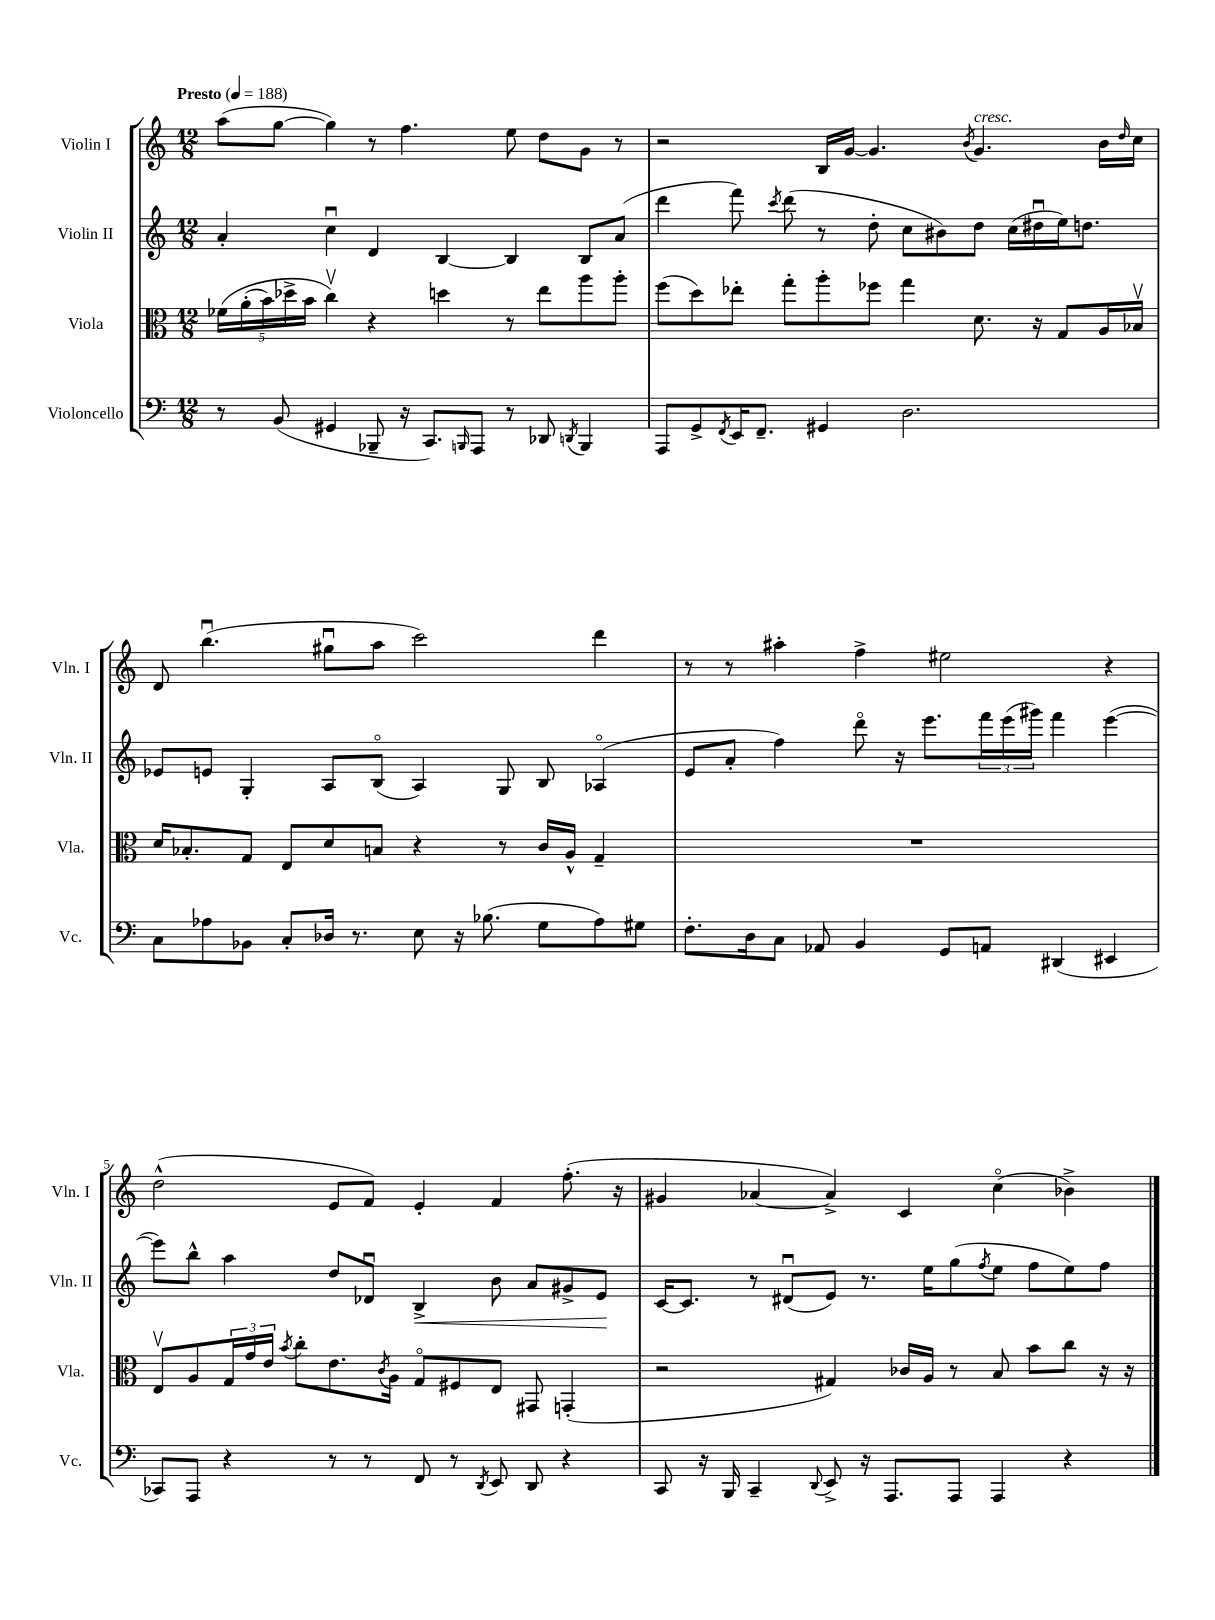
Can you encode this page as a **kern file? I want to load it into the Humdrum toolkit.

**kern	**kern	**kern	**dynam	**kern
*part4	*part3	*part2	*part2	*part1
*staff4	*staff3	*staff2	*staff2	*staff1
*I"Violoncello	*I"Viola	*I"Violin II	*	*I"Violin I
*I'Vc.	*I'Vla.	*I'Vln. II	*	*I'Vln. I
*clefF4	*clefC3	*clefG2	*	*clefG2
*k[]	*k[]	*k[]	*	*k[]
*M12/8	*M12/8	*M12/8	*	*M12/8
*MM188	*MM188	*MM188	*	*MM188
=1	=1	=1	=1	=1
!	!	!	!	!LO:TX:a:B:t=Presto
8r	(20f-X\LL	4a'/	.	(8aa\L
.	(20a'\	.	.	.
.	20b\)	.	.	.
(8BB/	.	.	.	[8gg\J
.	20dd-X^\	.	.	.
.	20b\JJ	.	.	.
4GG#X/	4ccv\)	4ccu\	.	4gg\])
8BBB-X~/	4r	4d/	.	8r
16r	.	.	.	4.ff\
8.CC/L)	.	.	.	.
.	4ddn\	[4B/	.	.
16qqBBBn/	.	.	.	.
8AAA/J	.	.	.	.
8r	8r	4B/]	.	8ee\
8DD-X/	8ee\L	.	.	8dd\L
8qDDn/	.	.	.	.
4BBB/	8aa\	8B/L	.	8g\J
.	8aa'\J	(8a/J	.	8r
=2	=2	=2	=2	=2
8AAA/L	(8ff\L	4ddd\	.	2r
8GG^/	8dd\)	.	.	.
8qFF/	.	.	.	.
16EE/K	8ee-X'\J	8fff\)	.	.
8.FF~/J	.	.	.	.
.	.	8qccc/	.	.
.	8gg'\L	(8ddd\	.	.
4GG#X/	8aa'\	8r	.	16B/LL
.	.	.	.	[16g/JJ
.	8ff-X\J	8dd'\	.	4.g/]
2.D\	4gg\	8cc\L	.	.
.	.	8b#X\)	.	.
.	.	.	.	8qb/
!	!	!	!	!LO:TX:a:i:t=cresc.
.	8.d\	8dd\J	.	4.g/
.	.	(16cc\LL	.	.
.	16r	16dd#Xu\	.	.
.	8G/L	16ee\J)	.	.
.	.	8.ddn\J	.	.
.	16A/L	.	.	16b\LL
.	.	.	.	16qqdd/
.	16B-Xv/JJ	.	.	16cc\JJ
!!LO:LB:g=z
=3	=3	=3	=3	=3
8C\L	16d/KL	8e-X/L	.	8d/
.	8.B-X'/	.	.	.
8A-X\	.	8en/J	.	(4.bbu\
8BB-X\J	8G/J	4G'/	.	.
8C'/L	8E/L	.	.	.
16D-X/Jk	8d/	8A/L	.	8gg#Xu\L
8.r	.	.	.	.
.	8Bn/J	(8B/J	.	8aa\J
8E\	4r	4A/)	.	2ccc\)
16r	.	.	.	.
(8.B-X\	.	.	.	.
.	8r	8G/	.	.
8G\L	16c/LL	8B/	.	.
.	16A^^/JJ	.	.	.
8A-\)	4G~/	(4A-X/	.	4ddd\
8G#X\J	.	.	.	.
=4	=4	=4	=4	=4
8.F'\L	1.r	8e/L	.	8r
.	.	8a'/J	.	8r
16D\k	.	.	.	.
8C\J	.	4ff\)	.	4aa#X'\
8AA-X/	.	.	.	.
4BB/	.	8ddd\	.	4ff^\
.	.	16r	.	.
.	.	8.eee\L	.	.
8GG/L	.	.	.	2ee#X\
8AAn/J	.	24fff\L	.	.
.	.	(24eee\	.	.
.	.	24ggg#X\JJ)	.	.
(4DD#X/	.	4fff\	.	.
4EE#X/	.	([4eee\	.	4r
!!LO:LB:g=z
=5	=5	=5	=5	=5
8CC-X/L)	8Ev/L	8eee\L])	.	(2dd^^\
8AAA/J	8A/	8bb^^\J	.	.
4r	24G/L	4aa\	.	.
.	24g/	.	.	.
.	24e/JJ	.	.	.
.	8qb/	.	.	.
.	8cc'\L	.	.	.
8r	8.e\	8dd/L	.	8e/L
8r	.	8d-Xu/J	.	8f/J)
.	8qc/	.	.	.
.	16A\Jk	.	.	.
!	!	!	!LO:HP:b	!
8FF/	8G/L	4B^/	<	4e'/
8r	8F#X/	.	.	.
8qDD/	.	.	.	.
8EE/	8E/J	8b\	.	4f/
8DD/	8GG#X/	8a/L	.	.
4r	(4GGn'/	8g#X^/	.	(8.ff'\
.	.	8e/J	.	.
.	.	.	.	16r
.	.	.	[	.
=6	=6	=6	=6	=6
8CC/	2r	[16c/KL	.	4g#X/
.	.	8.c/J]	.	.
16r	.	.	.	.
16BBB/	.	.	.	.
4CC~/	.	8r	.	[4a-X/
.	.	(8d#Xu/L	.	.
8qqDD/	.	.	.	.
8EE^/	4G#X/)	8e/J)	.	4a-^/])
16r	.	8.r	.	.
8.AAA/L	.	.	.	.
.	16c-X/LL	.	.	4c/
.	16A/JJ	16ee\KL	.	.
8AAA/J	8r	(8gg\	.	.
.	.	8qff/	.	.
4AAA/	8B/	8ee\J	.	(4cc\
.	8b\L	8ff\L	.	.
4r	8cc\J	8ee\)	.	4b-X^\)
.	16r	8ff\J	.	.
.	16r	.	.	.
==	==	==	==	==
*-	*-	*-	*-	*-
